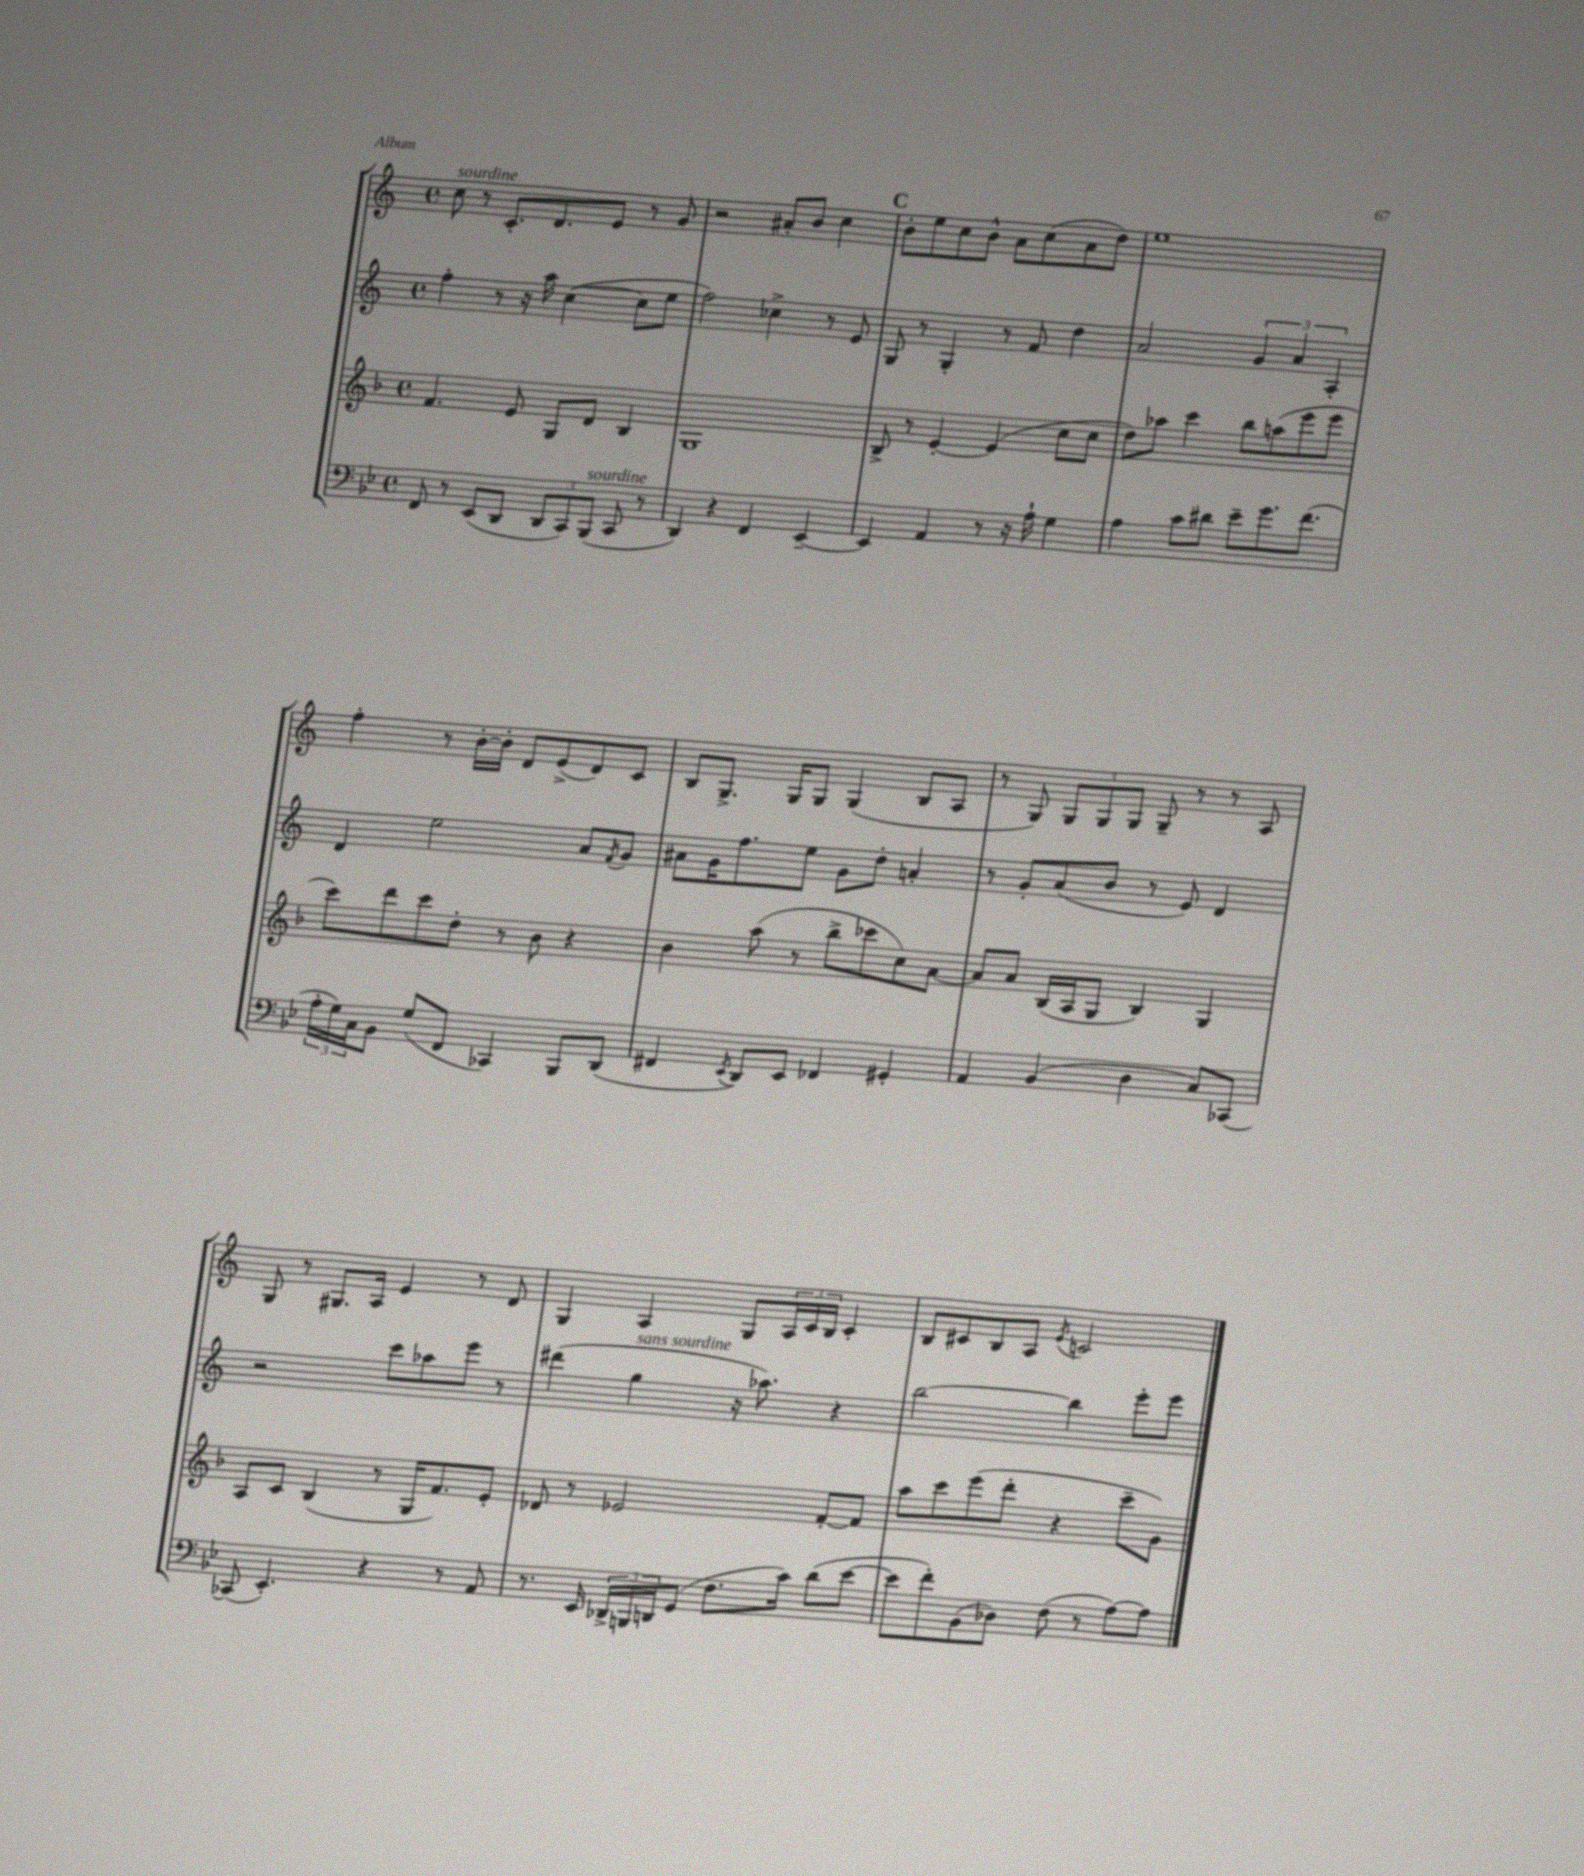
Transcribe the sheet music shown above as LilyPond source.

<<
\new StaffGroup <<
\new Staff = "s0" {
    \clef treble \key c \major \defaultTimeSignature \time 4/4
    c''8^\markup { \italic "sourdine" } r8 c'8.-. d'8. e'8 r8 g'8 |
    r2 ais'8-. b'8 c''4 |
    \mark \markup { \bold "C" } b'8-. e''8 c''8 b'8-^ a'8 c''8( a'8 d''8) |
    e''1 |
    f''4-. r8 b'16~-. b'16-. d'8 e'8->( d'8) c'8 |
    b8 g8.-> g16 g8 g4( b8 a8 |
    r8 g8) \tuplet 3/2 { g8 g8 g8 } g8-- r8 r8 a8 |
    g8 r8 gis8. a16 e'4 r8 d'8 |
    g4 a4 g8 \tuplet 3/2 { a16 c'16 b16 } c'4-. |
    b8 cis'8 b8 a8 \acciaccatura { e'8 } c'2 \bar "|." |
}
\new Staff = "s1" {
    \clef treble \key c \major \defaultTimeSignature \time 4/4
    f''4-. r8 r16 a''16 c''4~( c''8 e''8 |
    f''2) ces''4-> r8 e'8 |
    \mark \markup { \bold "C" } g8 r8 g4-. r8 f'8 d''4 |
    a'2 \tuplet 3/2 { g'4 a'4 a4-. } |
    d'4 e''2 a'8 \acciaccatura { f'8 } g'8 |
    ais'8 g'16 f''8. e''8 g'8 d''8-. a'4-. |
    r8 g'8-. a'8( b'8 r8 e'8) d'4 |
    r2 c'''8 aes''8 e'''8 r8 |
    dis'''4( g''4^\markup { \italic "sans sourdine" } r16 aes''8.) r4 |
    b''2~ b''4 e'''8-. e'''8 \bar "|." |
}
\new Staff = "s2" {
    \clef treble \key f \major \defaultTimeSignature \time 4/4
    f'4. e'8 g8 d'8 bes4 |
    g1 |
    \mark \markup { \bold "C" } bes8-> r8 e'4~-. e'4( c''8 c''8 |
    d''8) aes''8 c'''4 bes''8 a''8( e'''8 e'''8 |
    c'''8) d'''8 c'''8 d''8-. r8 bes'8 r4 |
    bes'4 a''8( r8 bes''8-> ces'''8 c''8) a'8~ |
    a'8 a'8 bes16( a16 g8 bes4) g4 |
    a8 c'8 bes4( r8 g16 f'8.) e'8-. |
    des'8 r8 ees'2 f'8~-. f'8 |
    a''8 c'''8 e'''8( d'''8-. r4 c'''8-- g'8) \bar "|." |
}
\new Staff = "s3" {
    \clef bass \key bes \major \defaultTimeSignature \time 4/4
    f,8 r8 ees,8( d,8 \tuplet 3/2 { d,8 c,8) bes,,8^\markup { \italic "sourdine" }( } c,8 r8 |
    d,4) r4 f,4 ees,4~-- |
    \mark \markup { \bold "C" } ees,4 a,4 r8 r16 a16-! g4 |
    a4 c'8 dis'8 ees'8-- g'8. f'8.( |
    \tuplet 3/2 { a16-. g16) c16 } bes,8 g8( f,8 ces,4) bes,,8 d,8( |
    fis,4 \acciaccatura { ees,8 } d,8) ees,8 fes,4 gis,4-. |
    a,4 bes,4( d4 c8) ces,8~ |
    ces,8( ees,4.-.) r4 r8 a,8 |
    r8. ees,16 \tuplet 3/2 { des,16-> b,,16 d,16 } g,8( f8. c'16) d'8( ees'8~ |
    ees'8 f'8-.) bes,8( des8) f8( r8 a8~) a8 \bar "|." |
}
>>
>>
\layout { \context { \Score \remove "Bar_number_engraver" } }
